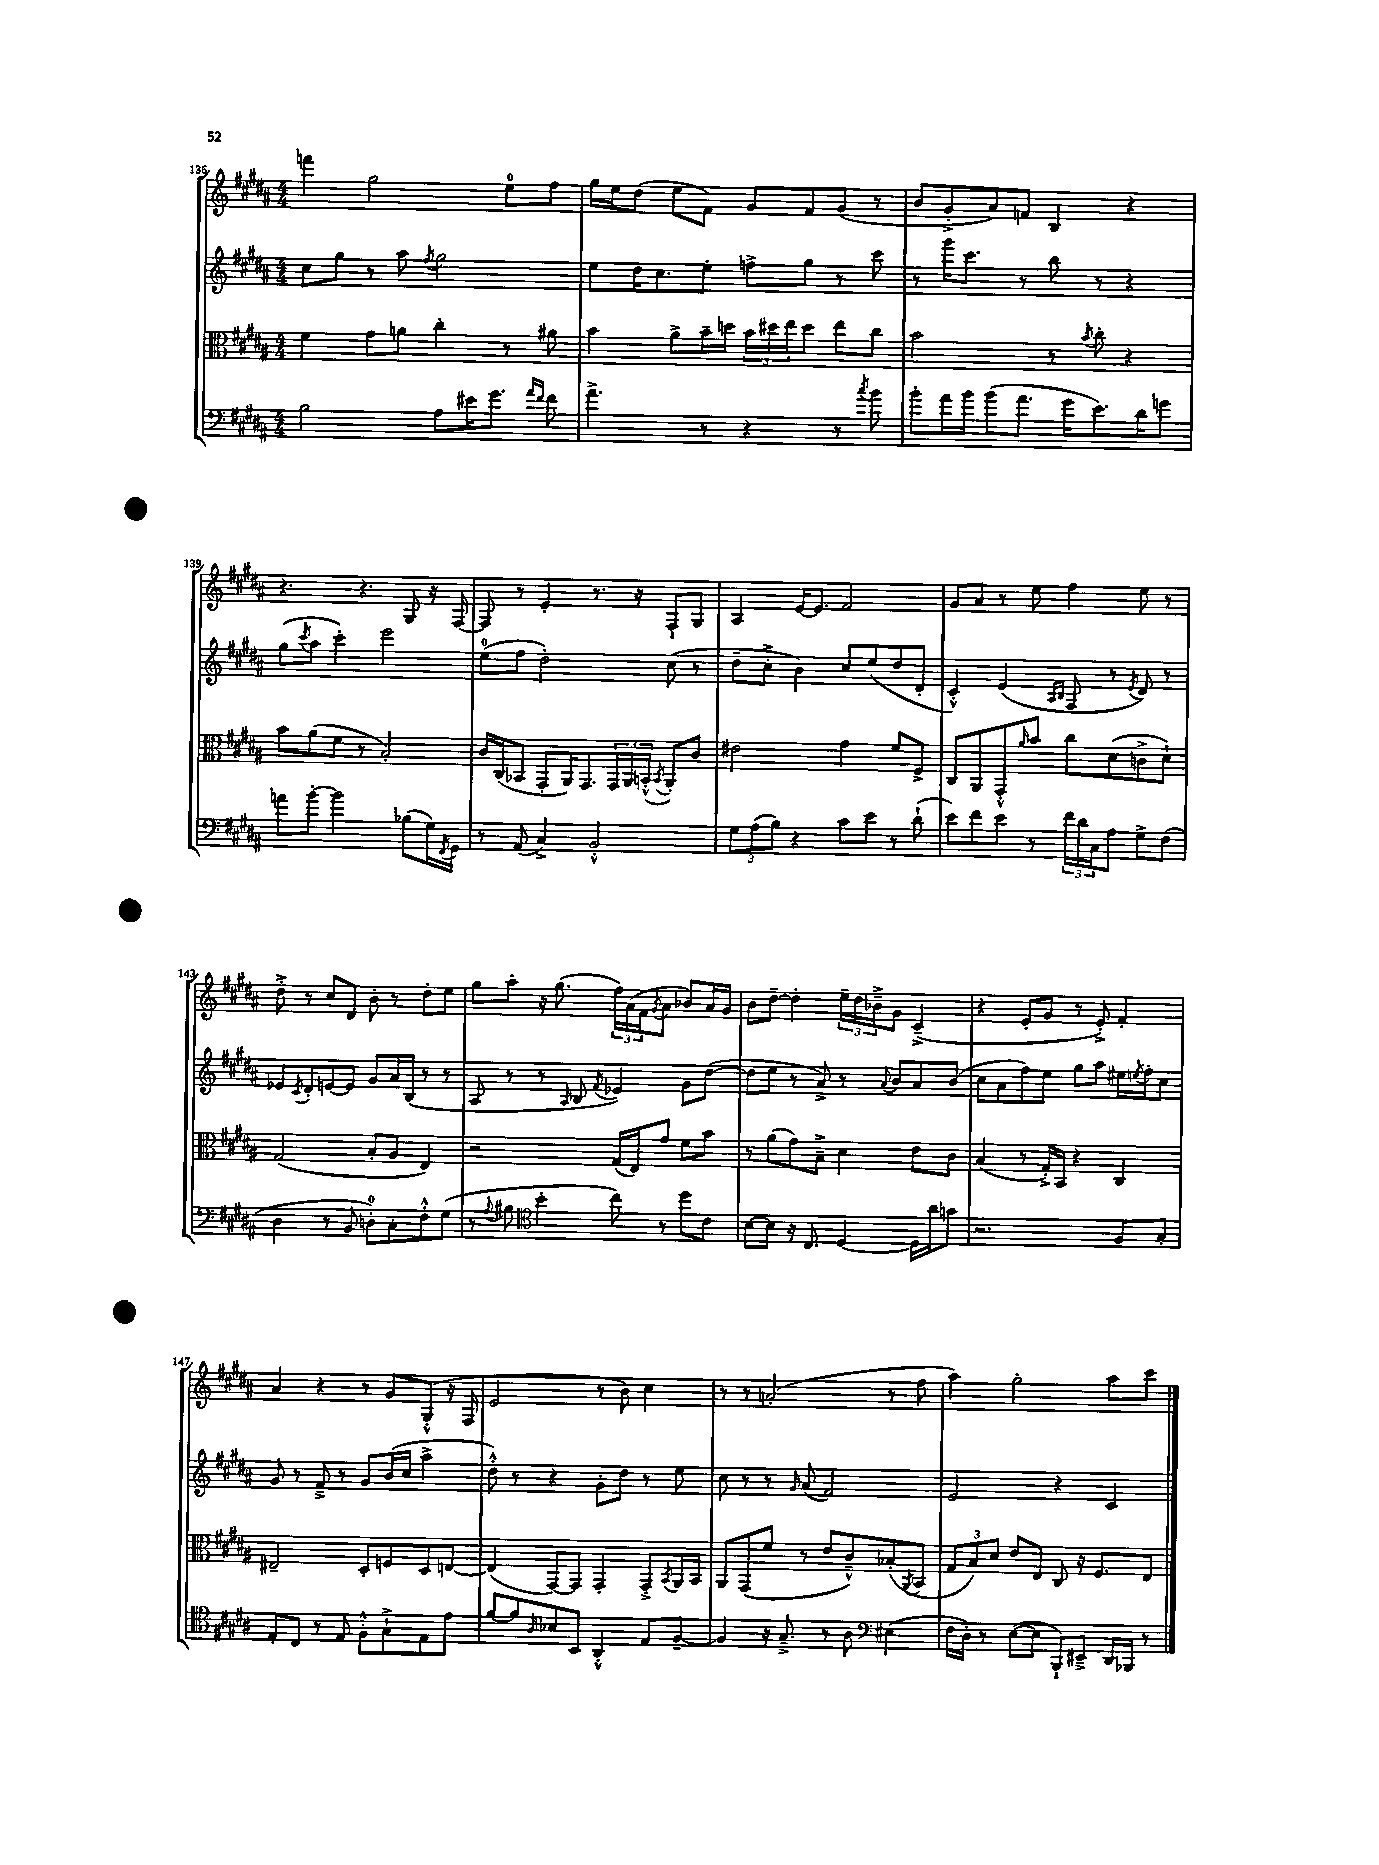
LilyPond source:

<<
\new StaffGroup <<
\new Staff = "s0" {
    \clef treble \key b \major \numericTimeSignature \time 4/4
    f'''4 gis''2 e''8-0 fis''8 |
    gis''16 e''16 dis''8( e''8 fis'8) gis'8 fis'8 gis'8( r8 |
    b'8 gis'8-.-> ais'8) f'8 b4 r4 |
    r4. r4. gis8 r16 fis16~ |
    fis8 r8 e'4-. r8. r16 fis8-! gis8 |
    ais4 e'16~ e'8. fis'2 |
    gis'8 ais'8 r8 e''8 fis''4 e''8 r8 |
    dis''8-.-> r8 cis''8 dis'8 b'8-. r8 dis''8-. e''8 |
    gis''8 ais''8-. r16 gis''8.( \tuplet 3/2 { fis''16) ais'16( fis'16 } \acciaccatura { gis'8 } ais'8 bes'8) ais'16 gis'16 |
    b'8 dis''8~-- dis''4-. \tuplet 3/2 { e''16-- dis''16 bes'16---> } gis'8 cis'4--->( |
    r4 e'8-. gis'8 r8 e'8-.->) fis'4-. |
    ais'4 r4 r8 gis'8 gis8-.-^( r16 fis16 |
    e'2 r8 b'8) cis''4 |
    r8 r8 a'2-.( r8 fis''8 |
    ais''4) gis''2-. ais''8 cis'''8 \bar "|." |
}
\new Staff = "s1" {
    \clef treble \key b \major \numericTimeSignature \time 4/4
    cis''8 gis''8 r8 ais''8 \acciaccatura { fis''8 } gis''2 |
    e''8 dis''16 cis''8. e''8-. f''8-> gis''8 r8 cis'''8 |
    r8 gis'''16 cis'''8. r8 b''8 r8 r4 |
    gis''8( \acciaccatura { cis'''8 } ais''8 cis'''4-.) e'''2 |
    e''8-0( fis''8 dis''2-.) cis''8( r8 |
    dis''8-- cis''8-.-> b'4) cis''8 e''8( dis''8 dis'8-. |
    cis'4-.-^) e'4( \grace { ais16 b16 } fis8 r8 \acciaccatura { e'8 } dis'8) r8 |
    ees'8 \acciaccatura { cis'8 } dis'8-. e'8~ e'8 gis'8 ais'16 b16( r8 r8 |
    ais8 r8 r8 \grace { ais16 } b8 \acciaccatura { fis'8 } ees'4) gis'8 dis''8~( |
    dis''8 e''8 r8 ais'8->) r8 \appoggiatura { ais'8 } b'8 ais'8 b'8( |
    cis''8 ais'8 fis''8) e''8 gis''8 ais''8 eis''16 \acciaccatura { e''8 } fis''16-. cis''8 |
    gis'8 r8 fis'8---> r8 gis'8 b'16( cis''16 ais''4-> |
    dis''8-.-^) r8 r4 gis'8-. dis''8 r8 e''8 |
    cis''8 r8 r8 \grace { gis'16 } ais'8( fis'2) |
    e'2 r4 cis'4 \bar "|." |
}
\new Staff = "s2" {
    \clef alto \key b \major \numericTimeSignature \time 4/4
    fis'4 gis'8 a'8 cis''4-. r8 ais'8 |
    b'4 ais'8-> b'16-- d''16 \tuplet 3/2 { b'16 dis''16 e''16 } dis''8 e''8 cis''8 |
    b'2 r8 \acciaccatura { b'8 } cis''8-. r4 |
    b'8 ais'8( fis'8 r8 b2-.) |
    cis'16 cis16( bes,8 gis,8-. ais,16) gis,8. \tuplet 3/2 { gis,16 ais,16 b,16-.-^( } \acciaccatura { b,8 } ais,8-.) cis'8 |
    eis'2 gis'4 fis'8 fis8-> |
    cis8 ais,8 gis,8-.-^ \grace { ais'16 } b'8 cis''8 dis'8( c'8-> dis'8-!) |
    gis2( b8-. ais8 e4) |
    r2 gis16( e16) gis'8 fis'8 b'8 |
    r8 ais'8( gis'8) b8---> dis'4 e'8 cis'8 |
    b4( r8 gis16-.->) b,16 r4 cis4 |
    eis2-- dis8-. f8 dis8 e8~ |
    e4( gis,8~) gis,8 gis,4-. gis,8-.-> \acciaccatura { b,8 } ais,16 b,16 |
    ais,8 gis,8( fis'8 r8 e'8 cis'8---^) bes8-.( \acciaccatura { ais,8 } b,8 |
    \tuplet 3/2 { gis8 b8) dis'8 } e'8 e8 cis8 r16 fis8. e8 \bar "|." |
}
\new Staff = "s3" {
    \clef bass \key b \major \numericTimeSignature \time 4/4
    b2 ais8 eis'16 gis'8. \grace { ais'16 fis'16 } fis'8 |
    ais'4.-> r8 r4 r8 \acciaccatura { cis''8 } b'8 |
    b'8-. ais'16 b'16 b'8( ais'8. gis'16 e'8.) dis'16 g'8 |
    a'8 b'8~-. b'2 bes8( gis16) \acciaccatura { fis,8 } gis,16 |
    r8 ais,8( cis4->) b,2-.-^ |
    \tuplet 3/2 { gis8 ais8( b8) } r4 cis'8 e'8 r8 dis'8-!( |
    e'8) fis'8 e'8 r8 \tuplet 3/2 { fis'16 dis'16 cis16 } ais8 gis8-> fis8( |
    dis4 r8 b,8 d8-0-.) cis8-. fis8-.-^ gis8( |
    r8 \appoggiatura { ais8 } bis8 \clef tenor b'4-. cis''8) r8 dis''8 cis'8 |
    b8~ b8 r16 cis8. dis4~ dis16 ais'16 g'8 |
    r2. fis8 gis8-. |
    e8-. cis8 r8 e8 fis8-.-^ gis8-!-> e8 e'8 |
    fis'8~ fis'8 \grace { ais16 } bes8 b,8 ais,4-.-^ e8 fis8~-- |
    fis4 r16 gis8.---> r8 ais8 \clef bass eis4( |
    fis16 dis16-.) r8 e8~( e8 b,,8-!) eis,8---> dis,16 bes,,16 r8 \bar "|." |
}
>>
>>
\layout { \context { \Score currentBarNumber = #136 } }
